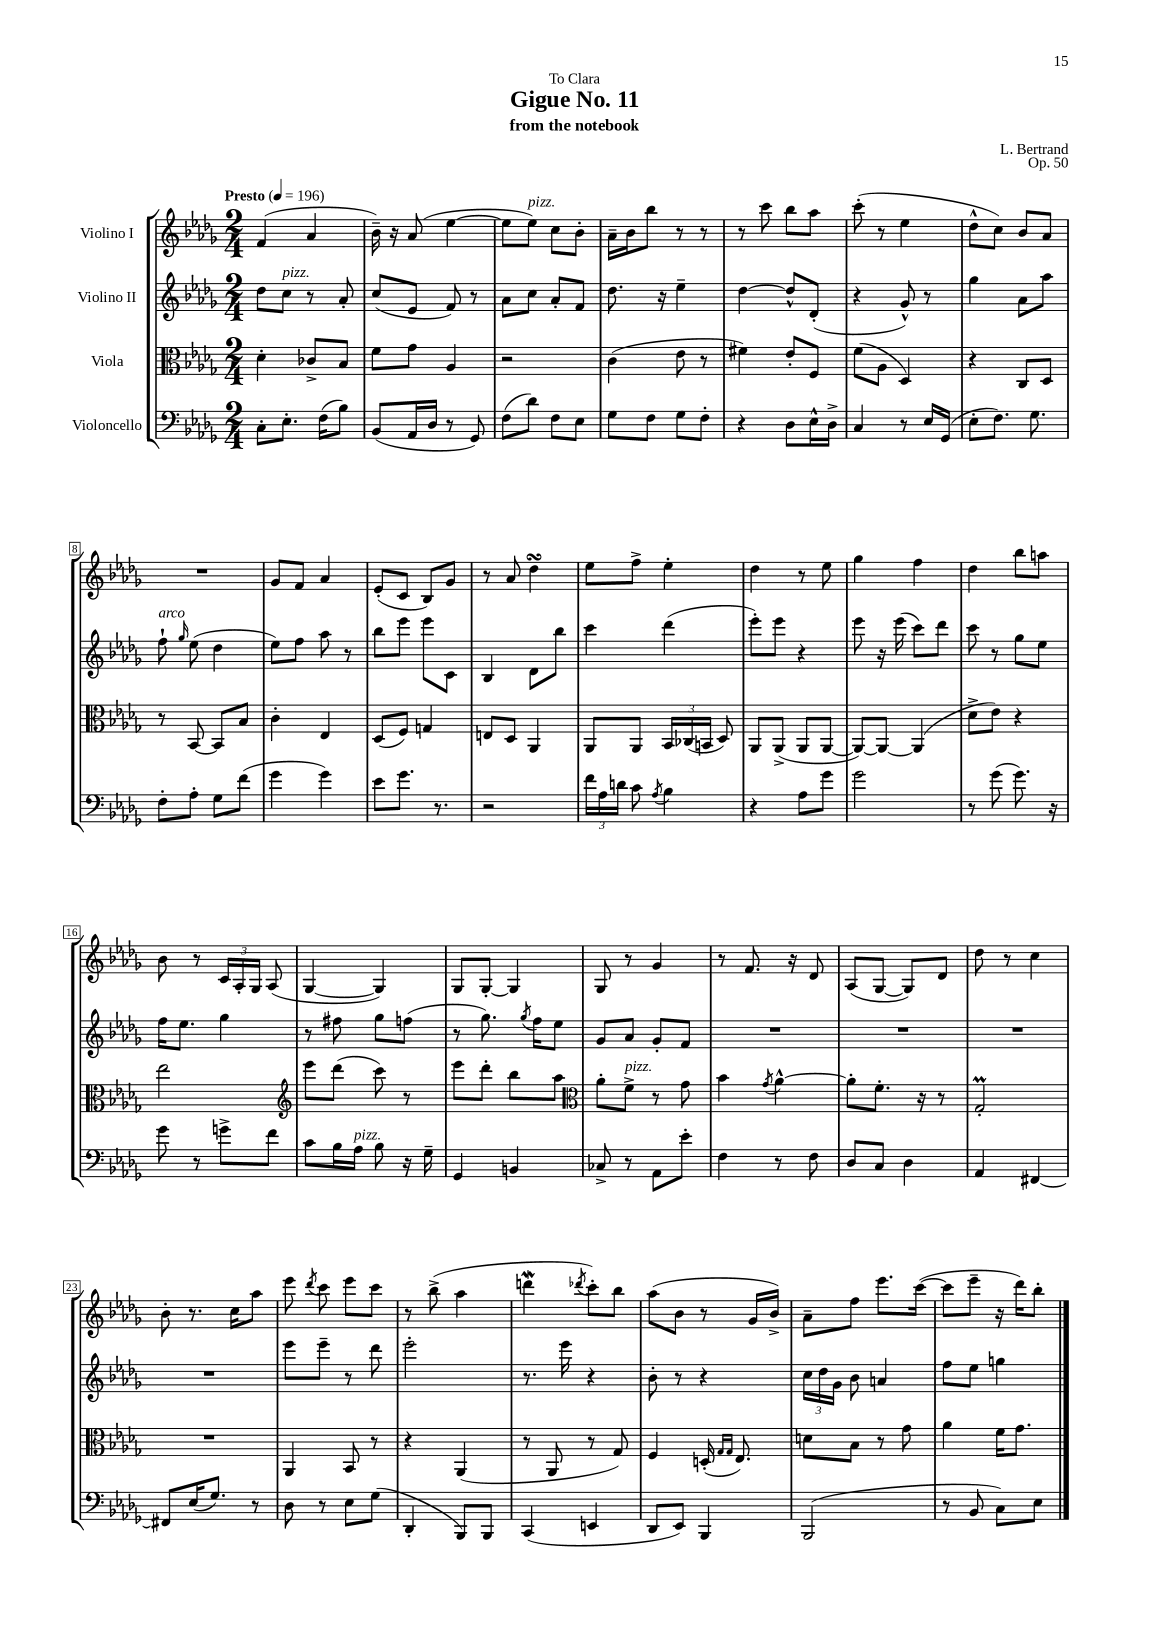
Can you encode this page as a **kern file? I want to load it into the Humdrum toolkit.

**kern	**kern	**kern	**kern
*staff4	*staff3	*staff2	*staff1
*clefF4	*clefC3	*clefG2	*clefG2
*k[b-e-a-d-g-]	*k[b-e-a-d-g-]	*k[b-e-a-d-g-]	*k[b-e-a-d-g-]
*M2/4	*M2/4	*M2/4	*M2/4
*MM196	*MM196	*MM196	*MM196
8C'	4d-'	8dd-	(4f
8.E-'	.	8cc	.
.	8c-^	8r	4a-
(16F	.	.	.
8B-)	8B-	8a-'	.
=	=	=	=
(8BB-	8f	(8cc	16b-~)
.	.	.	16r
16AA-	8g-	8e-	(8a-
16D-	.	.	.
8r	4A-	8f)	[4ee-
8GG-)	.	8r	.
=	=	=	=
(8F	2r	8a-	8ee-]
8d-)	.	8cc	8ee-)
8F	.	8a-'	8cc
8E-	.	8f	8b-'
=	=	=	=
8G-	(4c	8.dd-	16a-~
.	.	.	16b-
8F	.	.	8bb-
.	.	16r	.
8G-	8e-	4ee-~	8r
8F'	8r	.	8r
=	=	=	=
4r	4f#)	[4dd-	8r
.	.	.	8ccc
8D-	8e-'	8dd-^^]	8bb-
16E-^^	8F	(8d-'	8aa-
16D-^	.	.	.
=	=	=	=
4C	(8f	4r	(8ccc'
.	8A-	.	8r
8r	4D-)	8g-^^)	4ee-
16E-	.	8r	.
(16GG-	.	.	.
=	=	=	=
8E-'	4r	4gg-	8dd-^^
8.F)	.	.	8cc)
.	8C	8a-	8b-
8.G-	.	.	.
.	8D-	8aa-	8a-
=	=	=	=
8F'	8r	8ff`	2r
.	.	16qqgg-	.
8A-'	[8BB-	(8ee-	.
8G-	8BB-]	4dd-	.
(8f	8B-	.	.
=	=	=	=
4g-	4c'	8ee-)	8g-
.	.	8ff	8f
4g-)	4E-	8aa-	4a-
.	.	8r	.
=	=	=	=
8e-	(8D-	8bb-	(8e-'
8.g-	8F)	8eee-	8c
.	4G	8eee-	8B-)
8.r	.	.	.
.	.	8c	8g-
=	=	=	=
2r	8E	4B-	8r
.	8D-	.	8a-
.	4AA-	8d-	4dd-
.	.	8bb-	.
=	=	=	=
24f	8AA-	4ccc	8ee-
24A-	.	.	.
24d	.	.	.
8c	8AA-	.	8ff^
8qA-	.	.	.
4B-	24BB-	(4ddd-	4ee-'
.	(24C-	.	.
.	24BB	.	.
.	8D-)	.	.
=	=	=	=
4r	8AA-	8eee-')	4dd-
.	(8AA-^	8eee-	.
8A-	8AA-	4r	8r
8g-	[8AA-	.	8ee-
=	=	=	=
2g-	8AA-_)	8eee-	4gg-
.	8AA-_	16r	.
.	.	(16eee-	.
.	(4AA-]	8ccc)	4ff
.	.	8ddd-	.
=	=	=	=
8r	8d-^	8ccc	4dd-
(8g-	8e-)	8r	.
8.g-)	4r	8gg-	8bb-
.	.	8ee-	8aa
16r	.	.	.
=	=	=	=
8g-	2ee-	16ff	8b-
.	.	8.ee-	.
8r	.	.	8r
8g^	.	4gg-	24c
.	.	.	24A-'
.	.	.	24G-
8f	.	.	(8A-
=	=	=	=
*	*clefG2	*	*
8c	8eee-	8r	[4G-
16B-	(8ddd-	8ff#	.
16A-	.	.	.
8B-	8ccc)	8gg-	4G-])
16r	8r	(8ff	.
16G-~	.	.	.
=	=	=	=
4GG-	8eee-	8r	8G-
.	8ddd-'	8.gg-)	[8G-'
4BB	8bb-	.	4G-]
.	.	8qgg-	.
.	.	16ff	.
.	8aa-	8ee-	.
=	=	=	=
*	*clefC3	*	*
8C-^	8a-'	8g-	8G-
8r	8f^	8a-	8r
8AA-	8r	8g-'	4g-
8e-'	8g-	8f	.
=	=	=	=
4F	4b-	2r	8r
.	.	.	8.f
.	8qg-	.	.
8r	[4a-^^	.	.
.	.	.	16r
8F	.	.	8d-
=	=	=	=
8D-	8a-']	2r	(8A-
8C	8.f'	.	[8G-
4D-	.	.	8G-])
.	16r	.	.
.	8r	.	8d-
=	=	=	=
4AA-	2G-'	2r	8dd-
.	.	.	8r
[4FF#	.	.	4cc
=	=	=	=
8FF#]	2r	2r	8b-'
(16E-	.	.	8.r
8.G-)	.	.	.
.	.	.	16cc
8r	.	.	8aa-
=	=	=	=
8D-	4AA-	8eee-	8eee-
.	.	.	8qddd-
8r	.	8eee-~	8ccc
8E-	8BB-	8r	8eee-
(8G-	8r	8ddd-	8ccc
=	=	=	=
4DD-'	4r	2eee-'	8r
.	.	.	(8bb-^
8BBB-)	(4AA-	.	4aa-
8BBB-	.	.	.
=	=	=	=
(4CC	8r	8.r	4ddd
.	8AA-	.	.
.	.	16eee-	.
.	.	.	8qddd-
4EE	8r	4r	8ccc')
.	8G-)	.	8bb-
=	=	=	=
8DD-	4F	8b-'	(8aa-
8EE-)	.	8r	8b-
4BBB-	(16D'	4r	8r
.	16qqG-	.	.
.	16qqG-	.	.
.	8.E-)	.	.
.	.	.	16g-
.	.	.	16b-^)
=	=	=	=
(2BBB-	8d	24cc	8a-~
.	.	24dd-	.
.	.	24g-	.
.	8B-	8b-	8ff
.	8r	4a	8.eee-
.	8g-	.	.
.	.	.	([16ccc
=	=	=	=
8r	4a-	8ff	8ccc]
8BB-	.	8ee-	8eee-~
8C)	16f	4gg	16r
.	8.g-	.	16ddd-)
8E-	.	.	8bb-'
==	==	==	==
*-	*-	*-	*-
